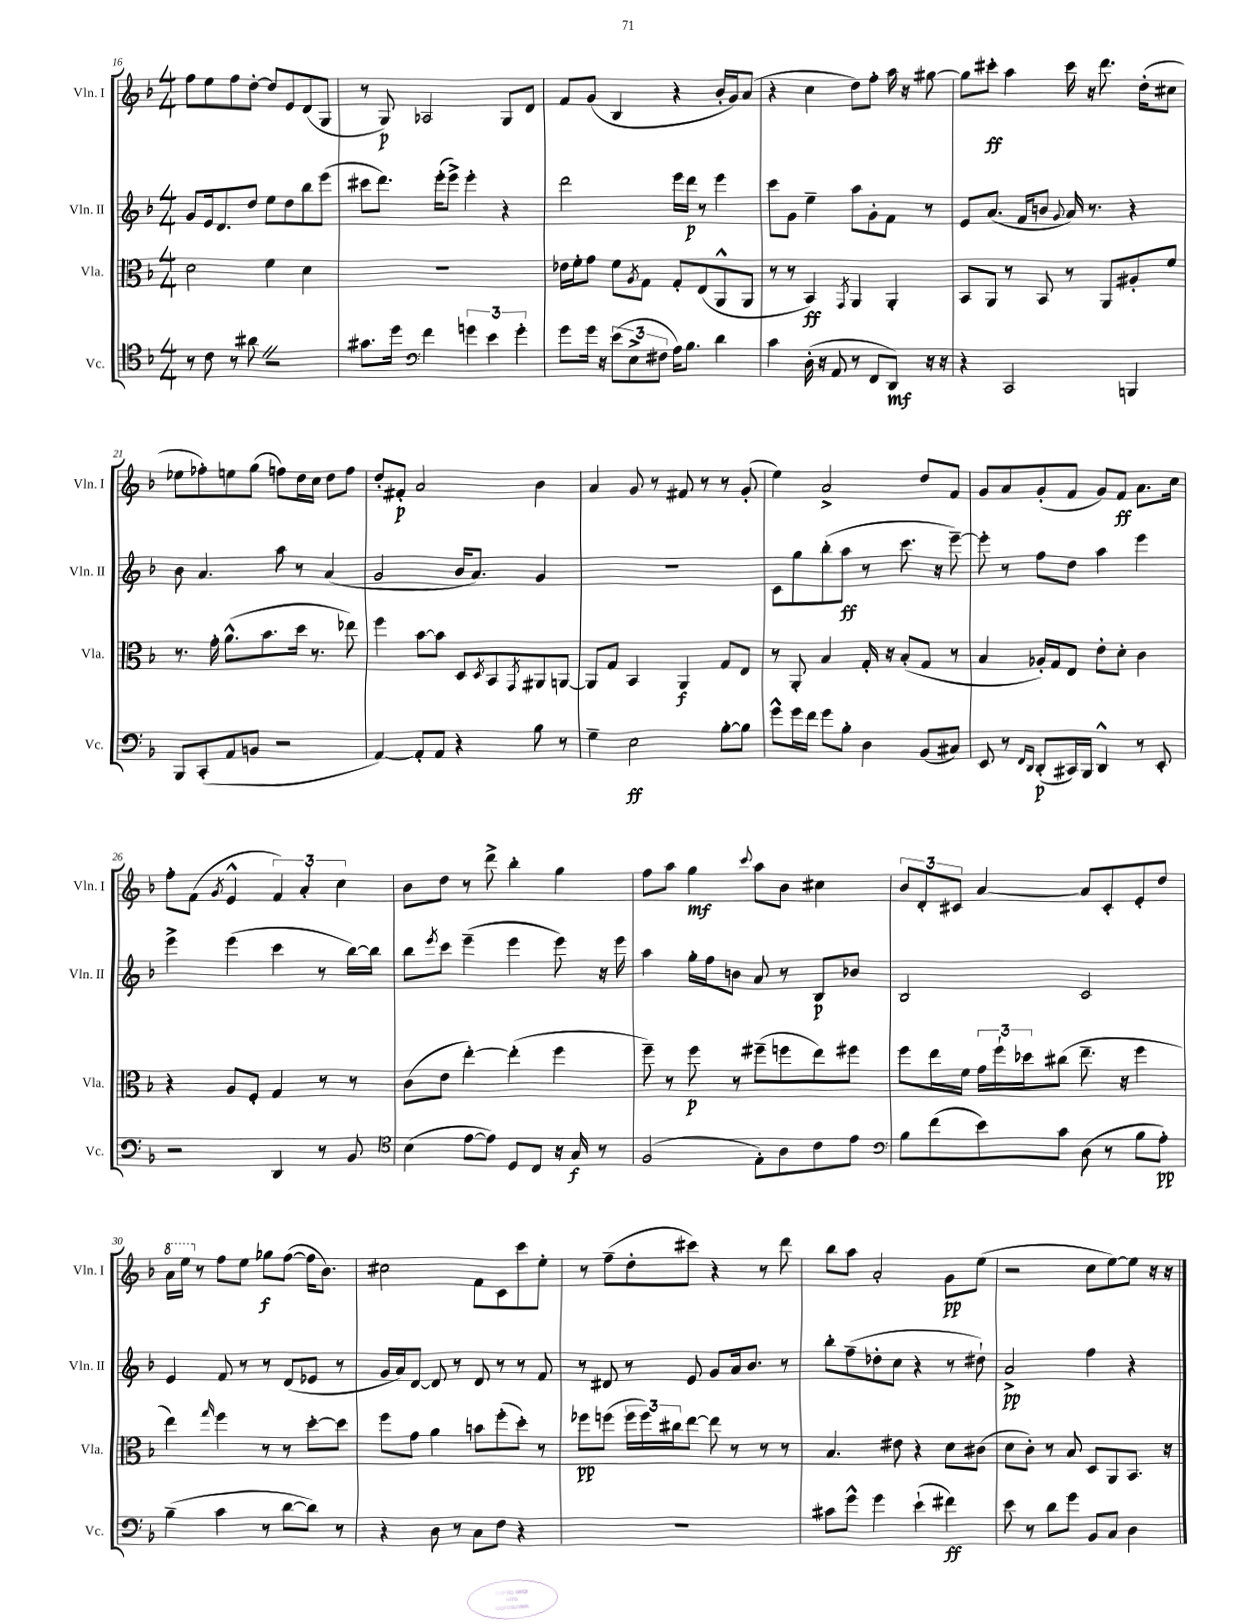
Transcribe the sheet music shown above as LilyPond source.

<<
\new StaffGroup <<
\new Staff = "s0" \with { instrumentName = "Vln. I" shortInstrumentName = "Vln. I" } {
    \clef treble \key f \major \numericTimeSignature \time 4/4
    f''8 e''8 f''8 d''8~-. d''8 e'8 d'8( g8 |
    r8 g8\p) aes2 g8 d'8 |
    f'8 g'8( bes4 r4 bes'16-. g'16) a'8( |
    r4 c''4 d''8) f''8-. a''16 r16 gis''8~ |
    gis''8 cis'''8-.\ff a''4 cis'''16 r16 d'''8. d''16-.( cis''8 |
    ees''8 fes''8-.) e''8 g''8( f''8) d''16 c''16 d''8 f''8 |
    d''8-. fis'8-.\p a'2 bes'4 |
    a'4 g'8 r8 fis'8 r8 r8 g'8-.( |
    e''4) a'2-> d''8 f'8 |
    g'8 a'8 g'8-.( f'8 g'8) f'8\ff a'8. c''16 |
    f''8-. f'8( \acciaccatura { g'8 } e'4-^ \tuplet 3/2 { f'4) a'4-. c''4 } |
    bes'8 d''8 r8 d'''8-> bes''4-. g''4 |
    f''8 a''8 g''4\mf \appoggiatura { c'''8 } a''8 bes'8 cis''4 |
    \tuplet 3/2 { bes'8 d'8-. cis'8 } a'4~ a'8 cis'8-. e'8-. d''8 |
    \ottava #1 a''16 e'''16 \ottava #0 r8 f''8 e''8 ges''8\f f''8~( f''16 bes'8.) |
    cis''2 f'8 c'8 c'''8 e''8-. |
    r8 f''8--( d''8-. cis'''8) r4 r8 d'''8 |
    bes''8 a''8 a'2-. g'8\pp e''8( |
    r2 c''8 e''8~) e''8 r16 r16 \bar "|." |
}
\new Staff = "s1" \with { instrumentName = "Vln. II" shortInstrumentName = "Vln. II" } {
    \clef treble \key f \major \numericTimeSignature \time 4/4
    g'8 e'16 d'8. d''8 e''8 d''8 bes''8 e'''8( |
    cis'''8 d'''8.) e'''16-.( e'''8->) e'''4-. r4 |
    d'''2 e'''16 d'''16\p r8 e'''4 |
    c'''8 g'8 e''4-- a''8 g'8-. f'8 r8 |
    e'8 a'8.( f'16 b'8 \appoggiatura { g'8 } a'16) r8. r4 |
    bes'8 a'4. a''8 r8 a'4( |
    g'2 bes'16 a'8.) g'4 |
    r1 |
    c'8 g''8 bes''8-.( a''8\ff r8 c'''8. r16 e'''8~--) |
    e'''8-. r8 f''8 d''8 a''4 e'''4 |
    e'''4-> e'''4( c'''4 r8 bes''16~) bes''16 |
    bes''8 \acciaccatura { e'''8 } c'''8 e'''4--( e'''4 e'''8) r16 e'''16 |
    a''4 g''16-. f''16 b'8 a'8 r8 bes8\p bes'8 |
    bes2 c'2 |
    e'4 f'8 r8 r8 d'8( ees'8 r8 |
    g'16 a'16) d'8~ d'8 r8 d'8 r8 r8 f'8 |
    r8 dis'8 r8 e'8 g'8 a'16 bes'8. r8 |
    bes''8-. f''8--( des''8-. c''8 r4 r8 dis''8-!) |
    a'2->\pp f''4 r4 \bar "|." |
}
\new Staff = "s2" \with { instrumentName = "Vla." shortInstrumentName = "Vla." } {
    \clef alto \key f \major \numericTimeSignature \time 4/4
    d'2 f'4 d'4 |
    R1 |
    ees'16 f'16-. g'8 f'8 \acciaccatura { a8 } g8 g8-. e8( a,8-^ a,8 |
    r8 r8 bes,4\ff) \acciaccatura { g,8 } a,4 a,4-. |
    bes,8 a,8 r8 bes,8 r8 a,8 ais8-. f'8 |
    r8. g'16-. a'8.-^( bes'8. d''16 r8. ees''8) |
    f''4 bes'8~ bes'8 d8 \acciaccatura { d8 } bes,8 \acciaccatura { g,8 } ais,8 a,8~ |
    a,8 g8 bes,4 a,4\f g8 e8 |
    r8 a,8-. bes4 g16-. r16 bes8-.( g8 r8 |
    bes4 aes16-.) g16 e8 e'8-. d'8-. c'4 |
    r4 a8 f8-. g4 r8 r8 |
    c'8( e'8 e''4~-.) e''4-.( f''4 |
    f''8--) r8 f''8\p r8 fis''8--( f''8 e''8) fis''8 |
    f''8 e''16 f'16 \tuplet 3/2 { g'16 f''16-! des''16 } cis''8( e''8.-- r16 f''4 |
    e''4) \grace { g''16 } f''4 r8 r8 d''8~-. d''8 |
    f''8 g'8 a'4 b'8 f''8-.( d''8-.) r8 |
    fes''8\pp f''8( \tuplet 3/2 { f''16 f''16) cis''16 } e''8~ e''8 r8 r8 r8 |
    bes4. eis'8 r4 d'8 cis'8( |
    d'8 c'8-.) r8 bes8 d8 a,8 bes,8. r16 \bar "|." |
}
\new Staff = "s3" \with { instrumentName = "Vc." shortInstrumentName = "Vc." } {
    \clef tenor \key f \major \numericTimeSignature \time 4/4
    r8 c'8 r8 ais'8 \once \override BreathingSign.text = \markup { \musicglyph "scripts.caesura.straight" } \breathe r2 |
    gis'8. d''16 \clef bass f'4 \tuplet 3/2 { g'4 e'4 g'4-. } |
    g'8 g'16 r16 \tuplet 3/2 { e'8( e8-> fis8 } a16) bes8. d'4 |
    c'4 d16-.( r16 a,8 r8 f,8 d,8\mf) r16 r16 |
    r4 c,2 b,,4 |
    bes,,8 c,8-.( a,8 b,8 r2 |
    a,4~) a,8-. a,8 r4 bes8 r8 |
    g4-- e2\ff bes8~-. bes8 |
    g'8-^ g'16 f'16 g'8 bes8-. d4 bes,8( cis8) |
    e,8 r8 \grace { f,16 d,16 } d,8-.\p( cis,16) bes,,16 d,4-^ r8 e,8-. |
    r2 d,4 r8 bes,8 |
    \clef tenor bes4( e'8~ e'8) d8 c8 r16 g16\f r8 |
    f2( e8-.) a8 c'8 e'8 |
    \clef bass bes8 f'8( e'8) c'8 d8( r8 bes8 a8-.\pp) |
    bes4--( c'4 r8 d'8~ d'8) r8 |
    r4 d8 r8 c8 f8 r4 |
    r1 |
    cis'8 g'8-^ g'4 e'4-!( fis'4\ff) |
    e'8 r8 d'8 g'8 bes,8 c8 d4 \bar "|." |
}
>>
>>
\layout { \context { \Score currentBarNumber = #16 } }
